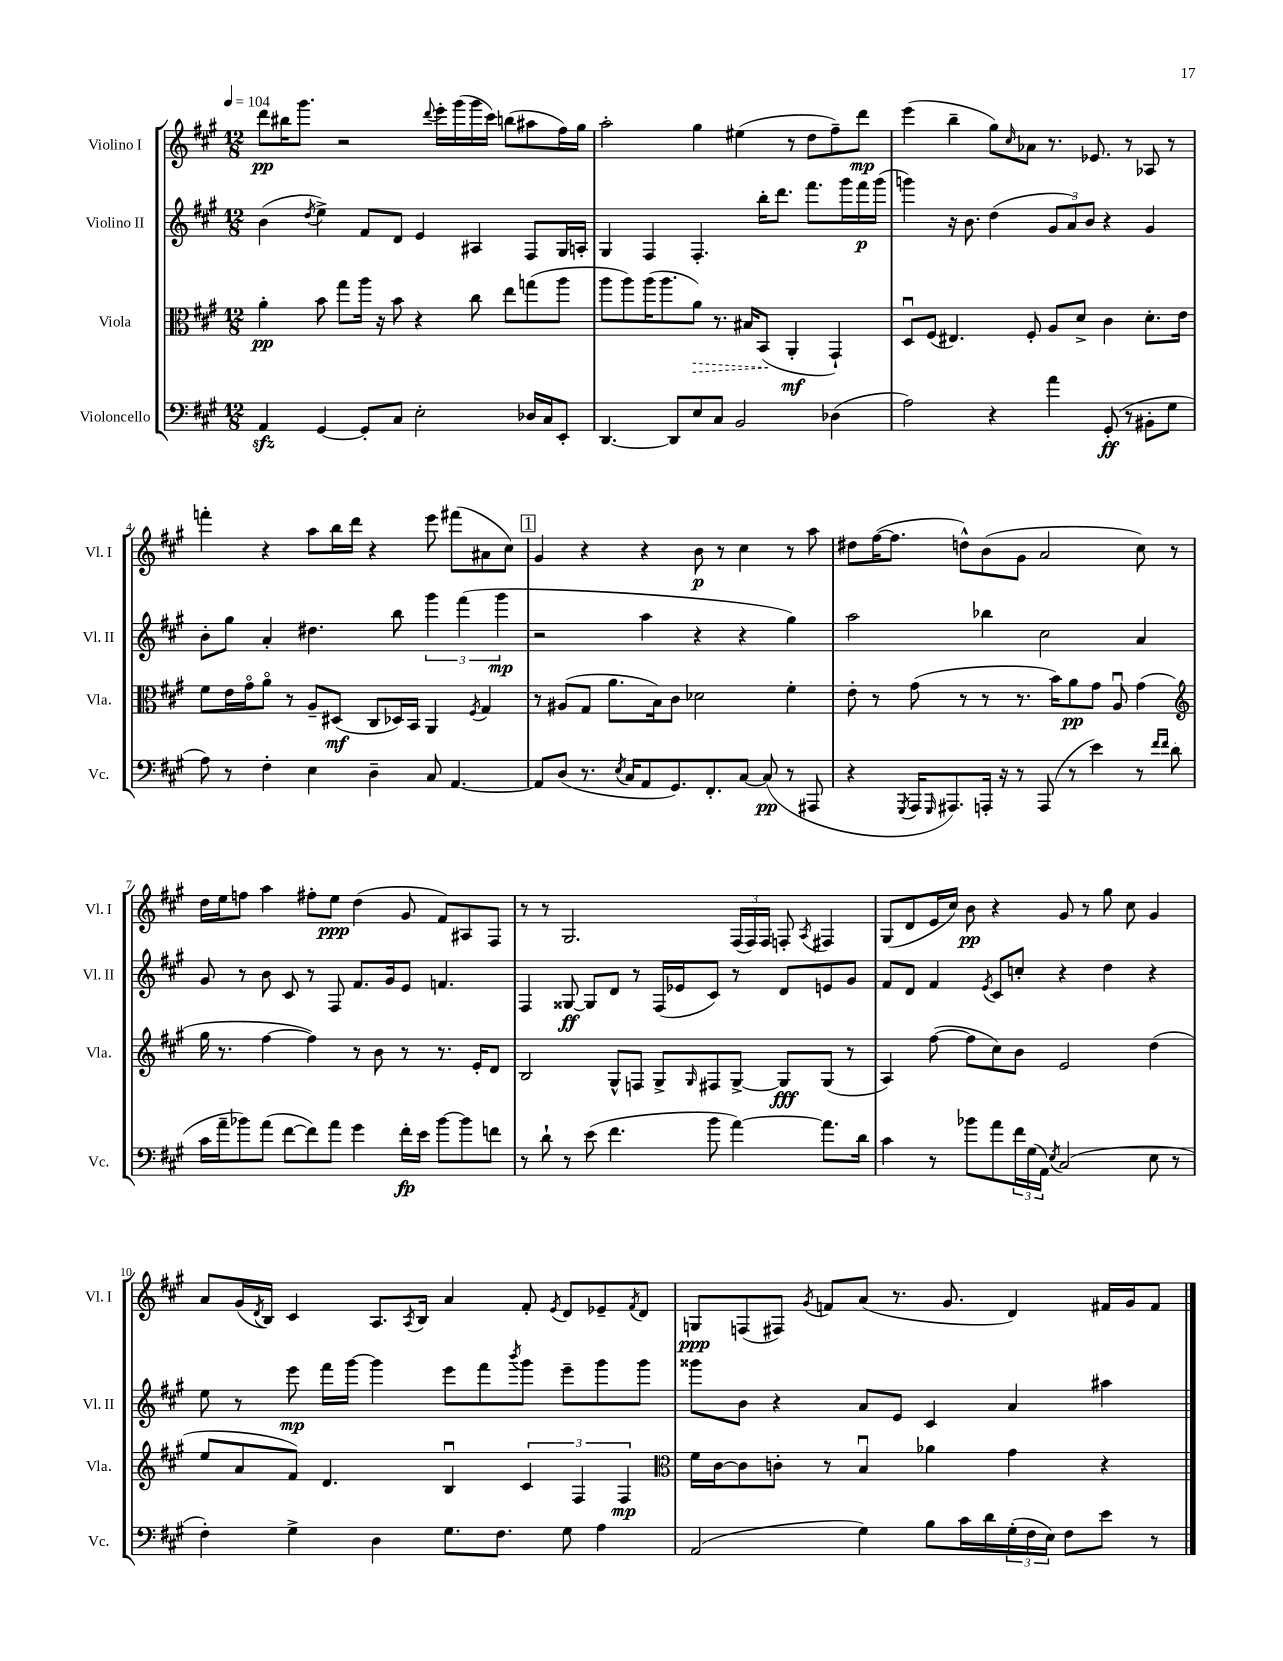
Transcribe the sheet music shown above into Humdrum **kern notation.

**kern	**kern	**kern	**kern
*staff4	*staff3	*staff2	*staff1
*clefF4	*clefC3	*clefG2	*clefG2
*k[f#c#g#]	*k[f#c#g#]	*k[f#c#g#]	*k[f#c#g#]
*M12/8	*M12/8	*M12/8	*M12/8
*MM104	*MM104	*MM104	*MM104
4AA	4a'	(4b	8ddd
.	.	.	16bb#
.	.	.	8.ggg#
.	.	8qdd	.
[4GG#	8b	4ee^)	.
.	8gg#	.	2r
8GG#']	16aa	8f#	.
.	16r	.	.
8C#	8b	8d	.
2E'	4r	4e	.
.	.	.	8qqddd
.	.	.	16eee'
.	.	.	(16ggg#
.	8cc#	4A#	16ggg#
.	.	.	16ccc#)
.	8ee	.	(8bb
16D-	(8gg	8F#	8aa#
16C#	.	.	.
8EE'	8aa	16G#	16ff#)
.	.	16A'	16gg#
=	=	=	=
[4.DD	8aa	4G#	2aa'
.	8aa)	.	.
.	(16aa	4F#	.
.	8.aa	.	.
8DD]	.	.	.
8E	8a)	4.F#'	4gg#
8C#	8.r	.	.
2BB	.	.	(4ee#
.	16B#	.	.
.	(8BB	16bb'	.
.	.	8.ddd	.
.	4AA'	.	8r
.	.	8.fff#	8dd
(4D-	4GG#`)	.	8ff#~)
.	.	16ggg#	.
.	.	16fff#	8ddd
.	.	(16ggg#	.
=	=	=	=
2A)	8Du	4ggg)	(4eee
.	(8F#	.	.
.	4.E#)	16r	4bb~
.	.	8.b	.
4r	.	(4dd	8gg#)
.	.	.	16qqcc#
.	8F#'	.	8a-
4a	8A	12g#	8.r
.	.	12a)	.
.	8d^	.	.
.	.	12b	.
.	.	.	8.e-
(8GG#'	4c#	4r	.
8r	.	.	8r
8BB#'	8.d'	4g#	8A-
8G#	.	.	8r
.	16e	.	.
=	=	=	=
8A)	8f#	8b'	4fff'
8r	16e	8gg#	.
.	16g#o	.	.
4F#'	8ao	4a'	4r
.	8r	.	.
4E	8A~	4.dd#	8aa
.	(8D#	.	16bb
.	.	.	16ddd
4D~	8C#	.	4r
.	16D-)	8bb	.
.	16BB	.	.
8C#	4AA	6ggg#	8eee
[4.AA	.	.	(8fff#
.	.	(6fff#	.
.	8qF#	.	.
.	4G#	.	8a#
.	.	6ggg#	.
.	.	.	8cc#)
=	=	=	=
8AA]	8r	2r	4g#
(8D	(8A#	.	.
8.r	8G#	.	4r
.	8.a	.	.
8qE	.	.	.
16C#	.	.	.
8AA	.	4aa	4r
.	16B)	.	.
8.GG#)	8c#	.	.
.	2d-	4r	8b
8.FF#'	.	.	.
.	.	.	8r
[8C#	.	4r	4cc#
(8C#]	.	.	.
8r	4f#'	4gg#)	8r
8AAA#	.	.	8aa
=	=	=	=
4r	8e'	2aa	8dd#
.	8r	.	([16ff#
.	.	.	8.ff#]
8qGGG#	.	.	.
16AAA	(8g#	.	.
16qqGGG#	.	.	.
8.AAA#)	.	.	.
.	8r	.	8dd^^)
16AAA'	8r	4bb-	(8b
16r	.	.	.
8r	8.r	.	8g#
(8AAA	.	2cc#	2a
.	16b)	.	.
8r	8a	.	.
4e)	8g#	.	.
.	8Au	.	.
8r	(4g#	4a	8cc#)
16qqf#	.	.	.
16qqf#	.	.	.
(8d	.	.	8r
=	=	=	=
*	*clefG2	*	*
16c#	16gg#	8g#	16dd
16a~	8.r	.	16ee
8b-)	.	8r	8ff
(8a	[4ff#	8b	4aa
[8f#	.	8c#	.
8f#])	4ff#])	8r	8ff#'
8a	.	8F#	8ee
4g#	8r	8.f#	(4dd
.	8b	.	.
.	.	16g#	.
16f#'	8r	8e	8g#
16e	.	.	.
[8b-	8.r	4.f	8f#)
8b-]	.	.	8A#
.	16e'	.	.
8f	8d	.	8F#
=	=	=	=
8r	2B	4F#	8r
8d`	.	.	8r
8r	.	[8G##	2.G#
(8e	.	8G##]	.
4.f#	8G#^^	8d	.
.	8F	8r	.
.	8G#^	(16F#	.
.	.	16e-	.
.	16qqG#	.	.
8b	8F#	8c#)	.
[4a)	[8G#^	8r	(24F#
.	.	.	24F#)
.	.	.	24F#
.	8G#]	8d	8F'
.	.	.	8qA
8.a]	(8G#	8e	4F#
.	8r	8g#	.
16d	.	.	.
=	=	=	=
4c#	4A)	8f#	(8G#
.	.	8d	8d
8r	([8ff#	4f#	16e
.	.	.	16cc#)
8b-	8ff#]	.	8b
.	.	8qe	.
8a	8cc#)	8c#	4r
24f#	8b	8cc'	.
(24G#	.	.	.
24AA)	.	.	.
8qE	.	.	.
(2C#	2e	4r	8g#
.	.	.	8r
.	.	4dd	8gg#
.	.	.	8cc#
8E	(4dd	4r	4g#
8r	.	.	.
=	=	=	=
4F#')	8ee	8ee	8a
.	8a	8r	(16g#
.	.	.	8qd
.	.	.	16B)
4G#^	8f#)	8eee	4c#
.	4.d	16fff#	.
.	.	[16ggg#	.
4D	.	4ggg#]	8.A
.	.	.	8qA
.	.	.	16B
8.G#	4Bu	8eee	4a
.	.	8fff#	.
8.F#	.	.	.
.	.	8qbbb	.
.	6c#	8ggg#	8f#'
.	.	.	8qe
8G#	.	8eee~	8d
.	6F#	.	.
4A	.	8ggg#	8e-~
.	6F#	.	.
.	.	.	8qf#
.	.	8ggg#	8d
=	=	=	=
*	*clefC3	*	*
(2AA	16f#	8ggg##	8G
.	[16c#	.	.
.	8c#]	8b	(8F
.	8c'	4r	8F#)
.	.	.	8qg#
.	8r	.	8f
4G#)	4Bu	8a	(8a
.	.	8e	8.r
8B	4a-	4c#	.
.	.	.	8.g#
16c#	.	.	.
16d	.	.	.
(24G#'	4g#	4a	4d)
24F#	.	.	.
24E)	.	.	.
8F#	.	.	.
8e	4r	4aa#	16f#
.	.	.	16g#
8r	.	.	8f#
==	==	==	==
*-	*-	*-	*-
